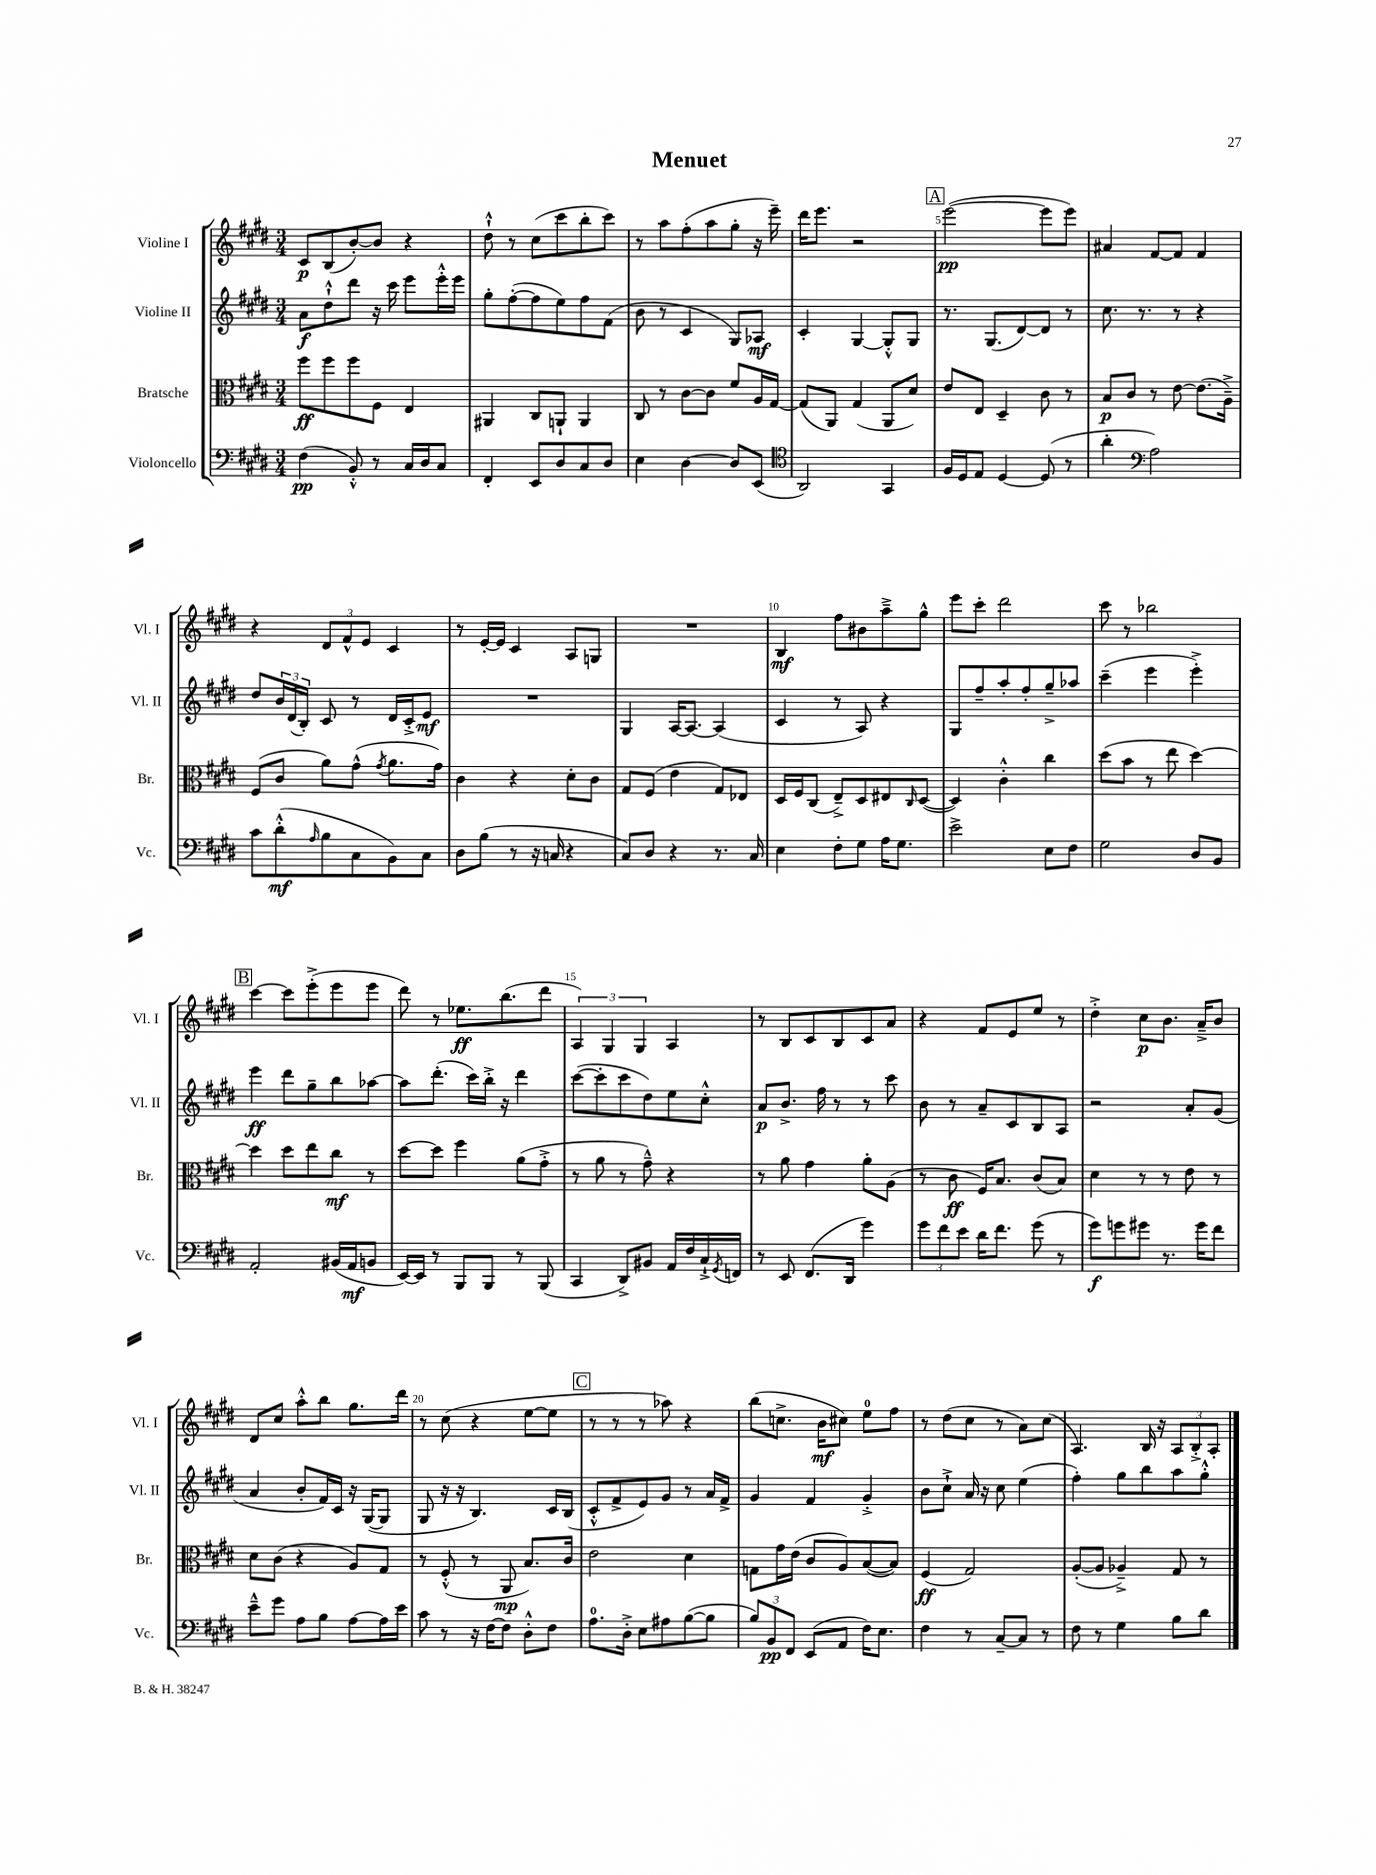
\header { title = "Menuet" }
<<
\new StaffGroup <<
\new Staff = "s0" \with { instrumentName = "Violine I" shortInstrumentName = "Vl. I" } {
    \clef treble \key e \major \numericTimeSignature \time 3/4
    cis'8\p b8( b'8~-.) b'8 r4 |
    dis''8-!-^ r8 cis''8( cis'''8 b''8-. cis'''8) |
    r8 a''8 fis''8-.( a''8 gis''8-. r16 e'''16--) |
    dis'''16 e'''8. r2 |
    \mark \markup { \box "A" } e'''2~\pp( e'''8 e'''8) |
    ais'4 fis'8~ fis'8 fis'4 |
    r4 \tuplet 3/2 { dis'8 fis'8-^ e'8 } cis'4 |
    r8 e'16~-. e'16 cis'4 a8 g8 |
    R2. |
    b4\mf fis''8 bis'8 a''8---> gis''8-^ |
    e'''8 cis'''8-. dis'''2 |
    cis'''8 r8 bes''2 |
    \mark \markup { \box "B" } cis'''4~ cis'''8 e'''8-.->( e'''8 e'''8 |
    dis'''8) r8 ees''8.\ff b''8.( dis'''8 |
    \tuplet 3/2 { a4) gis4 gis4 } a4 |
    r8 b8 cis'8 b8 cis'8 a'8 |
    r4 fis'8 e'8 e''8 r8 |
    dis''4-.-> cis''8\p b'8. a'16---> b'8 |
    dis'8 cis''8 a''8-.-^ b''8 gis''8. dis'''16 |
    r8 cis''8( r4 e''8~ e''8 |
    \mark \markup { \box "C" } r8 r8 r8 aes''8) r4 |
    b''8( c''8.-> b'16\mf cis''8) e''8-0 fis''8 |
    r8 dis''8( cis''8 r8 a'8) cis''8( |
    a4.) b16 r16 \tuplet 3/2 { a8 b8-.-> a8-. } \bar "|." |
}
\new Staff = "s1" \with { instrumentName = "Violine II" shortInstrumentName = "Vl. II" } {
    \clef treble \key e \major \numericTimeSignature \time 3/4
    a'8\f dis''8-!-^ dis'''8 r16 cis'''16 e'''8 e'''16-.-^ e'''16 |
    gis''8-. fis''8~-.( fis''8 e''8) fis''8 fis'8( |
    b'8 r8 cis'4 gis8) aes8\mf |
    cis'4-. gis4~ gis8-.-^ gis8 |
    \mark \markup { \box "A" } r8. gis8.( dis'8~) dis'8 r8 |
    cis''8. r8. r8 r4 |
    dis''8 \tuplet 3/2 { b'16 dis'16( b16-.) } cis'8 r8 dis'16 cis'16-.-> e'8\mf |
    R2. |
    gis4 a16~ a8.~ a4( |
    cis'4 r8 a8) r4 |
    gis8 fis''8-- a''8-. fis''8-. gis''8---> aes''8 |
    cis'''4--( e'''4 e'''4-.->) |
    \mark \markup { \box "B" } e'''4\ff dis'''8 gis''8-- b''8 aes''8~ |
    aes''8 dis'''8.-.( cis'''16) b''16-.-> r16 dis'''4 |
    cis'''8~( cis'''8-. cis'''8 dis''8) e''8 cis''8-.-^ |
    a'8\p b'8.-> fis''16 r8 r8 cis'''8 |
    b'8 r8 a'8-- cis'8 b8 a8 |
    r2 a'8-. gis'8( |
    a'4 b'8-. fis'16) cis'16 r16 gis16~( gis8 |
    gis8 r16 r16 b4.) cis'16 b16( |
    \mark \markup { \box "C" } cis'8-.-^ fis'8-> e'8) gis'8 r8 a'16 fis'16-> |
    gis'4 fis'4 gis'4-.-> |
    b'8 cis''8-!-> a'16 r16 cis''8 e''4( |
    fis''4-.) gis''8 b''8 a''8 gis''8-.-^ \bar "|." |
}
\new Staff = "s2" \with { instrumentName = "Bratsche" shortInstrumentName = "Br." } {
    \clef alto \key e \major \numericTimeSignature \time 3/4
    fis''8\ff fis''8 fis''8 fis8 e4 |
    ais,4 cis8 a,8-! a,4 |
    cis8 r8 cis'8~ cis'8 fis'8 a16 gis16~ |
    gis8( a,8) gis4( a,8 dis'8) |
    \mark \markup { \box "A" } e'8 e8 dis4-- cis'8 r8 |
    b8\p cis'8 r8 e'8~ e'8.( a16--->) |
    fis8( cis'8 a'8) gis'8-^( \acciaccatura { gis'8 } a'8. gis'16) |
    cis'4 r4 dis'8-. cis'8 |
    gis8 fis8( e'4 gis8) ees8 |
    dis16 fis16 cis8( e8--->) dis8 eis8 \grace { cis16 } dis8~( |
    dis4) cis'4-.-^ cis''4 |
    dis''8( b'8 r8 e''8 dis''4~) |
    \mark \markup { \box "B" } dis''4 dis''8 e''8 cis''8\mf r8 |
    dis''8~ dis''8 fis''4 a'8( gis'8-.-> |
    r8 a'8 r8 gis'8---^) r4 |
    r8 a'8 gis'4 a'8-. a8( |
    r8 cis'8\ff fis16) b8. cis'8( b8) |
    dis'4 r8 r8 e'8 r8 |
    dis'8 cis'8( r4 a8) gis8 |
    r8 fis8-.-^( r8 a,8\mp b8.) cis'16 |
    \mark \markup { \box "C" } e'2 dis'4 |
    g8 gis'16 e'16( cis'8 a8) b8~( b8) |
    fis4\ff( gis2) |
    a8~-.( a8 aes4--->) gis8 r8 \bar "|." |
}
\new Staff = "s3" \with { instrumentName = "Violoncello" shortInstrumentName = "Vc." } {
    \clef bass \key e \major \numericTimeSignature \time 3/4
    fis4\pp( b,8-.-^) r8 cis16 dis16 cis8 |
    fis,4-. e,8 dis8 cis8 dis8 |
    e4 dis4~ dis8 e,8( |
    \clef tenor a,2) gis,4 |
    \mark \markup { \box "A" } fis16 dis16 e8 dis4~ dis8( r8 |
    a'4-. \clef bass a2) |
    cis'8 dis'8-.-^\mf( \grace { a16 } b8 cis8 b,8) cis8 |
    dis8 b8( r8 r16 c16 r4 |
    cis8) dis8 r4 r8. cis16 |
    e4 fis8-. gis8 a16 gis8. |
    e'2-> e8 fis8 |
    gis2 dis8 b,8 |
    \mark \markup { \box "B" } a,2-. bis,16( a,16\mf b,8 |
    e,16~) e,16 r8 b,,8 b,,8 r8 b,,8( |
    cis,4 dis,8->) bis,8 a,16 fis16 cis16-!-> \acciaccatura { gis,8 } f,16 |
    r8 e,8 fis,8.( dis,16 gis'4) |
    \tuplet 3/2 { gis'8 fis'8 e'8 } dis'16 fis'8. gis'8( r8 |
    gis'8\f) g'8 gis'8 r8. gis'16 fis'8 |
    e'8---^ gis'8 a8 b8 a8~ a16 e'16 |
    cis'8 r8 r16 fis16~ fis8 dis8-.-^ fis8 |
    \mark \markup { \box "C" } a8.-0 dis16-.-> e8 ais8 b8~( b8 |
    \tuplet 3/2 { b8) b,8\pp fis,8 } e,8( a,8 fis16) e8. |
    fis4 r8 cis8~-- cis8 r8 |
    fis8 r8 gis4 b8 dis'8 \bar "|." |
}
>>
>>
\layout { \context { \Score \override BarNumber.break-visibility = ##(#f #t #t) barNumberVisibility = #(every-nth-bar-number-visible 5) } }
